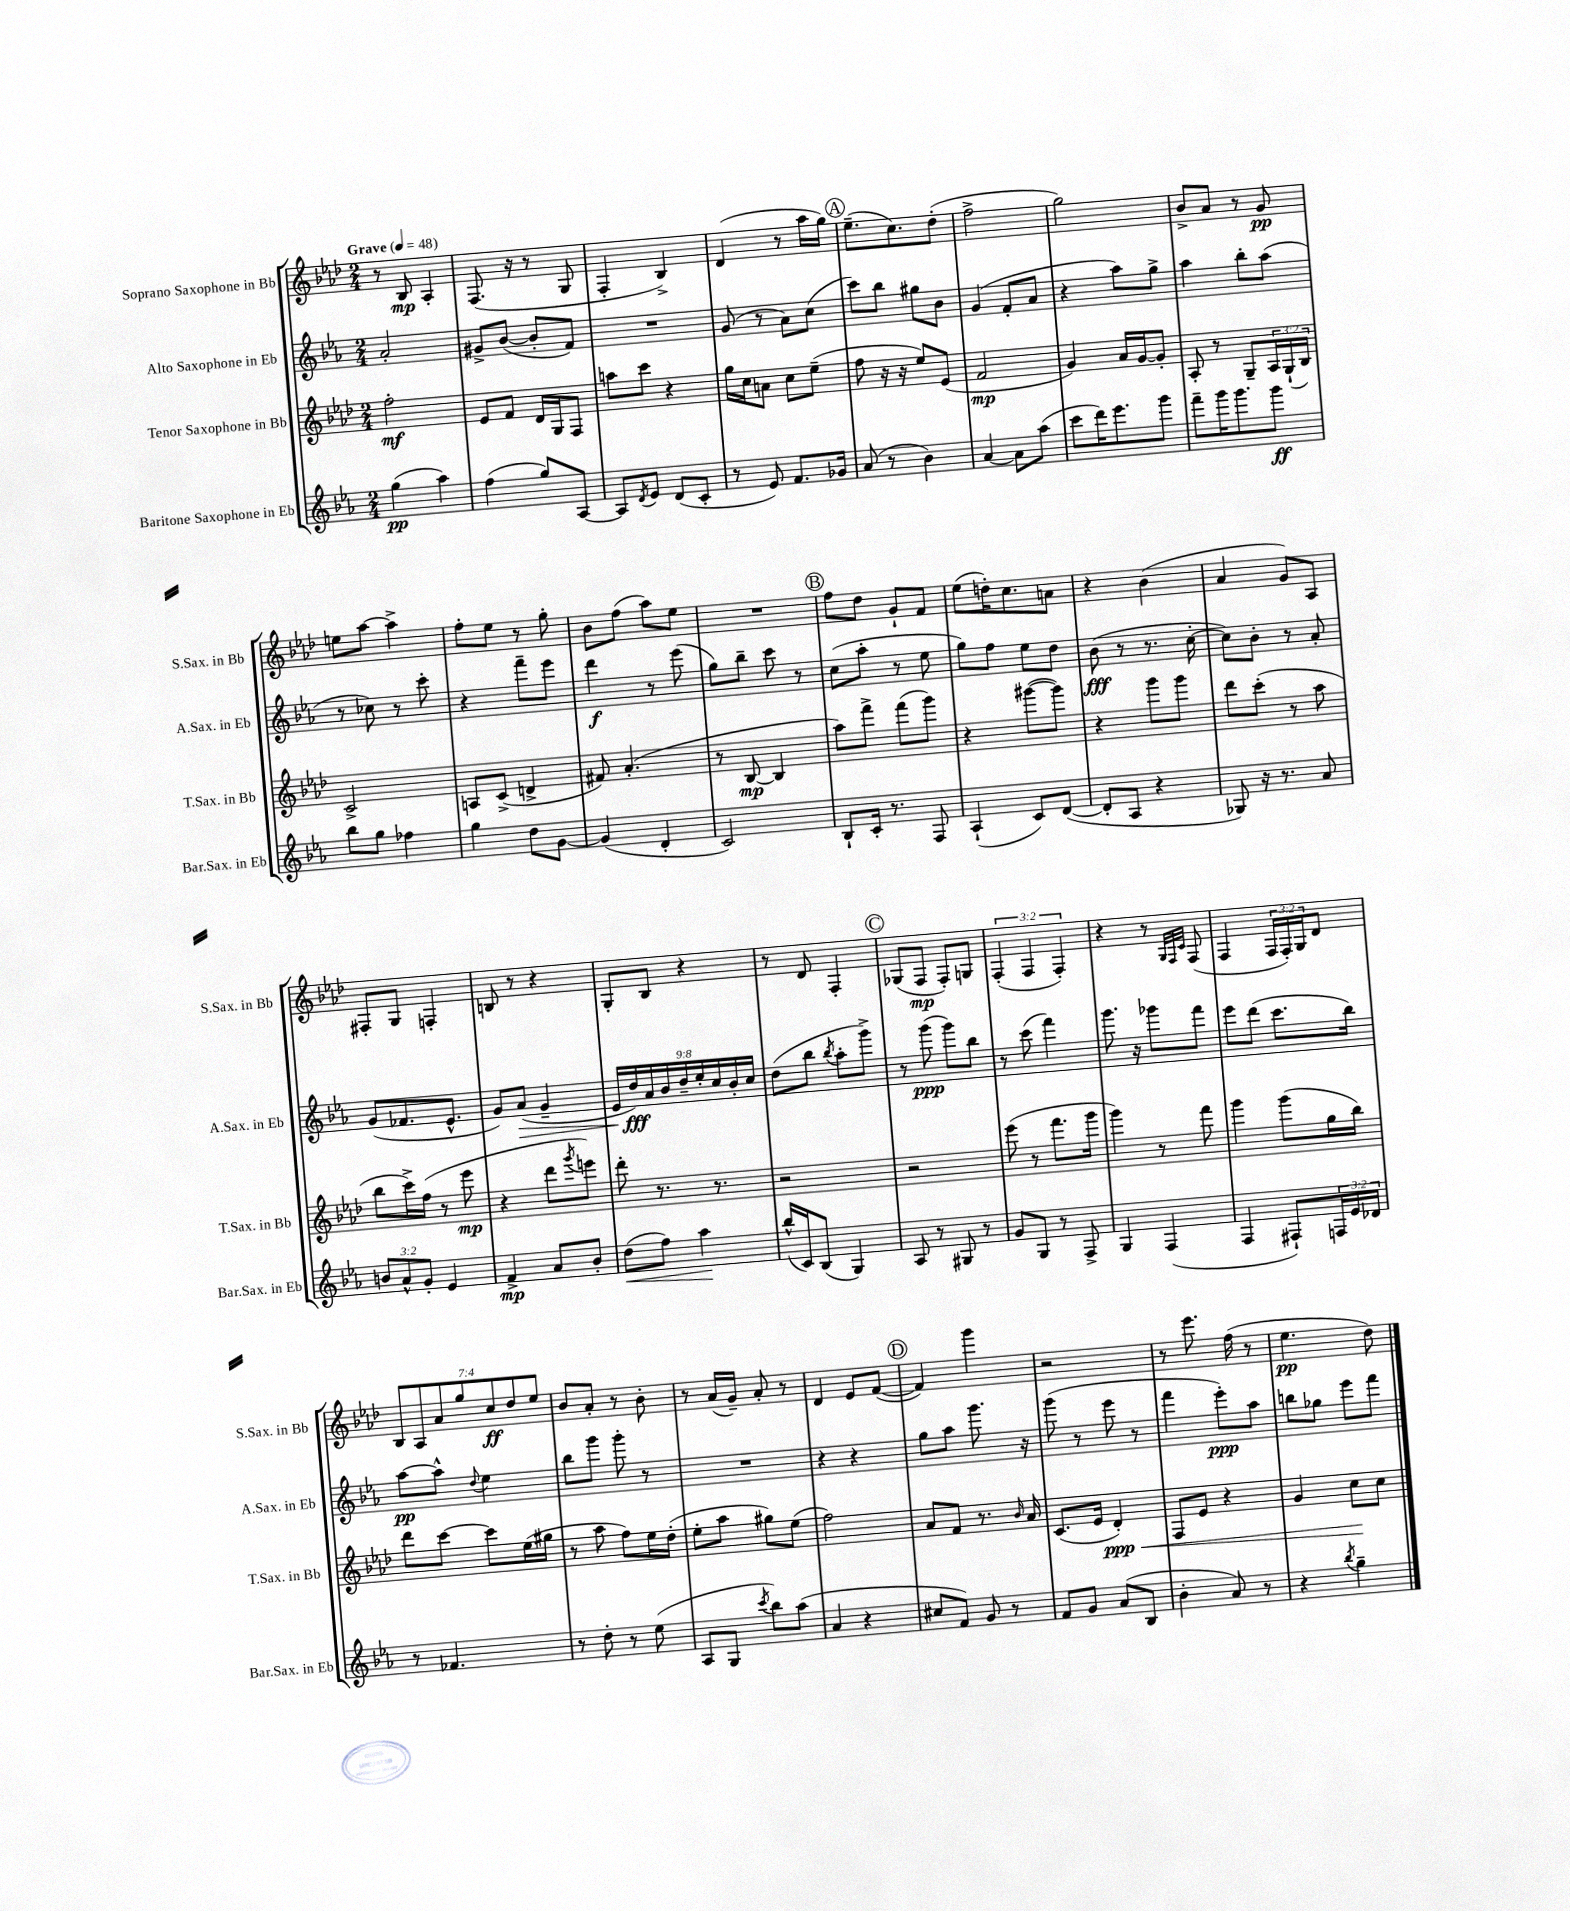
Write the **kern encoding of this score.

**kern	**kern	**kern	**kern
*staff4	*staff3	*staff2	*staff1
*clefG2	*clefG2	*clefG2	*clefG2
*k[b-e-a-]	*k[b-e-a-d-]	*k[b-e-a-]	*k[b-e-a-d-]
*M2/4	*M2/4	*M2/4	*M2/4
*MM48	*MM48	*MM48	*MM48
(4gg\	2ff'\	2a-'/	8r
.	.	.	8B-/
4aa-\)	.	.	4A-'/
=	=	=	=
(4ff\	8e-/L	8g#^/L	(8.F/
.	8f/J	([8b-/J	.
.	.	.	16r
8gg/L)	16d-/LL	8b-'/]L	8r
.	16G/J	.	.
[8A-/J	8F/J	8f/J)	8G/
=	=	=	=
8A-/]L	8aa\L	2r	4F'/
8qd/	.	.	.
8e-/J	8ccc\J	.	.
(8d/L	4r	.	4B-^/)
8c'/J	.	.	.
=	=	=	=
8r	16gg\LL	(8g/	(4d-/
.	16cc\J	.	.
8e-/)	8a\J	8r	.
8.f/L	8cc\L	8a-\L)	8r
.	(8ee-~\J	(8cc\J	16aa-\LL
16g-/Jk	.	.	16gg\JJ)
=	=	=	=
(8a-/	8ff\	8ccc\L)	(8.ee-~\L
8r	16r	8bb-\J	.
.	16r	.	8.cc\)
4b-\)	8ee-/L)	8gg#\L	.
.	(8e-/J	8b-\J	(8dd-'\J
=	=	=	=
[4a-/	2f/	(4g/	2ff^\
8a-\]L	.	8f'/L	.
(8aa-\J	.	8a-/J	.
=	=	=	=
8ccc\L	4g/)	4r	2gg\)
16ddd\K)	.	.	.
8.eee-\	.	.	.
.	16a-/LL	8aa-\L)	.
.	[16g/J	.	.
8ggg\J	8g'/]J	8gg^\J	.
=	=	=	=
8fff~\L	8A-'/	4aa-\	8b-^/L
16ggg\K	8r	.	8a-/J
8.ggg\	.	.	.
.	8G~/L	8bb-'\L	8r
8ggg\J	24A-/L	(8aa-\J	8g/
.	(24G`/	.	.
.	24B-/JJ)	.	.
=	=	=	=
8bb-\L	2c^/	8r	8ee\L
8gg\J	.	8cc-\)	[8aa-\J
4ff-\	.	8r	4aa-^\]
.	.	8ccc'\	.
=	=	=	=
4gg\	8A/L	4r	8ff'\L
.	(8c^/J	.	8ee-\J
8dd\L	4d^/	8fff~\L	8r
[8g\J	.	8eee-\J	8gg'\
=	=	=	=
(4g/]	8f#/)	4ddd\	8b-\L
.	(4.a-'/	.	(8ff\J
4d'/	.	8r	8aa-\L)
.	.	(8eee-\	8ee-\J
=	=	=	=
2c/)	8r	8gg\L)	2r
.	[8B-/	8bb-~\J	.
.	4B-/]	8ccc\	.
.	.	8r	.
=	=	=	=
8B-`/L	8aa-\L)	(8cc\L	8ff\L
16c'/Jk	8fff^\J	8aa-'\J	8dd-\J
8.r	.	.	.
.	(8fff\L	8r	8g`/L
8F/	8ggg\J)	8ee-\	8f/J
=	=	=	=
(4A-`/	4r	8gg\L)	(8ee-\L
.	.	8ff\J	16dd'\K)
.	.	.	8.cc\
8c/L)	([8ggg#\L	8ee-\L	.
([8d/J	8ggg#\]J)	8dd\J	8a\J
=	=	=	=
8d'/]L	4r	(8b-\	4r
8A-/J	.	8r	.
4r	8ggg\L	8.r	(4b-\
.	8ggg\J	.	.
.	.	[16cc'\	.
=	=	=	=
8G-/)	8ddd-\L	8cc\]L)	4a-/
16r	(8ccc'\J	8b-'\J	.
8.r	.	.	.
.	8r	8r	8g/L)
8a-/	8aa-\	8a-'/	8A-/J
=	=	=	=
12b/L	8bb-\L	(8g/L	8F#'/L
12a-^^/	.	.	.
.	16ccc^\L)	8.f-/	8G/J
12g'/J	.	.	.
.	(16ff\JJ	.	.
4e-/	8r	.	4F'/
.	.	8.e-^^/J	.
.	8eee-\	.	.
=	=	=	=
4f^/	4r	8g/L)	8B/
.	.	(8a-/J	8r
8a-/L	8ddd-\L	4g~/	4r
.	8qggg/	.	.
8b-'/J	8eee\J)	.	.
=	=	=	=
(8dd\L	8ddd-'\	18e-/LL	8G'/L
.	.	18dd/)	.
.	.	18a-/	.
8ff\J)	8.r	.	8B-/J
.	.	18b-/	.
.	.	18dd~/	.
4aa-\	.	.	4r
.	.	18ee-'/	.
.	8.r	.	.
.	.	18cc/	.
.	.	18b-'/	.
.	.	18cc/JJ	.
=	=	=	=
(16bb-^^/LL	2r	(8dd\L	8r
16c/J)	.	.	.
(8B-/J	.	8bb-\J	8d-/
.	.	8qbb-/	.
4G/)	.	8aa-'\L	4F'/
.	.	8ggg^\J)	.
=	=	=	=
8A-/	2r	8r	(8G-/L
8r	.	(8ggg\	8F/J
8G#/	.	8ggg\L)	8F'/L)
8r	.	8bb-\J	8G/J
=	=	=	=
8g/L	(8eee-\	8r	(6F'/
8G/J	8r	(8ccc\	.
.	.	.	6F/
8r	8.fff\L	4fff\)	.
.	.	.	6F'/)
8F^/	.	.	.
.	16ggg\Jk	.	.
=	=	=	=
4G/	4ggg\)	8.ggg\	4r
.	.	16r	.
(4F/	8r	8ggg-\L	8r
.	.	.	32qqG/LLL
.	.	.	32qqF/
.	.	.	32qqc/JJJ
.	8fff\	8fff\J	(8F/
=	=	=	=
4F/	4ggg\	8eee-\L	4F/
.	.	(8ddd\J	.
8F#`/L)	(8ggg\L	8.ccc\L	24F/LL
.	.	.	24F'/)
.	.	.	24G/J
24F/L	16gg\L	.	8d-/J
24e-/	.	.	.
.	16bb-\JJ)	16bb-\Jk)	.
24d-/JJ	.	.	.
=	=	=	=
8r	8ddd-\L	[8aa-\L	14B-/L
.	.	.	14A-/
4.f-/	[8ccc\J	8aa-^^\]J	.
.	.	.	14a-/
.	.	.	14gg/
.	.	8qqdd/	.
.	8ccc\]L	4ee-\	.
.	.	.	14cc/
.	.	.	14dd-/
.	(16ee-\L	.	.
.	.	.	14ee-/J
.	16gg#\JJ	.	.
=	=	=	=
8r	8r	8bb-\L	8b-/L
8dd'\	8aa-\	8ggg\J	8a-'/J
8r	8ff\L)	8ggg'\	8r
(8ee-\	16ee-\L	8r	8b-'\
.	(16dd-'\JJ	.	.
=	=	=	=
8A-/L	8ee-'\L	2r	8r
8G/J	8aa-\J	.	(16a-/LL
.	.	.	16g~/JJ)
8qccc/	.	.	.
8bb-\L)	8gg#\L)	.	8a-'/
(8aa-\J	(8ee-\J	.	8r
=	=	=	=
4a-/	2ff\)	4r	4d-/
4r	.	4r	8e-/L
.	.	.	([8f/J
=	=	=	=
8cc#/L	8a-/L	8gg\L	4f/])
8f/J)	8f/J	8aa-\J	.
8g/	8.r	8.ggg\	4ggg\
8r	.	.	.
.	16qqb-/	.	.
.	16a-/	16r	.
=	=	=	=
8f/L	(8.c/L	(8ggg\	2r
8g/J	.	8r	.
.	16e-/Jk	.	.
(8a-/L	4d-'/)	8eee-\	.
8B-/J	.	8r	.
=	=	=	=
4b-'\	8F/L	4fff\	8r
.	8e-/J	.	8.eee-\
8a-/)	4r	8eee-'\L)	.
.	.	.	(16ff\
8r	.	8aa-\J	8r
=	=	=	=
4r	4g/	8bb\L	4.ee-\
.	.	8gg-\J	.
8qbb-/	.	.	.
4gg~\	8cc\L	8eee-\L	.
.	8cc\J	8fff\J	8dd-\)
==	==	==	==
*-	*-	*-	*-
